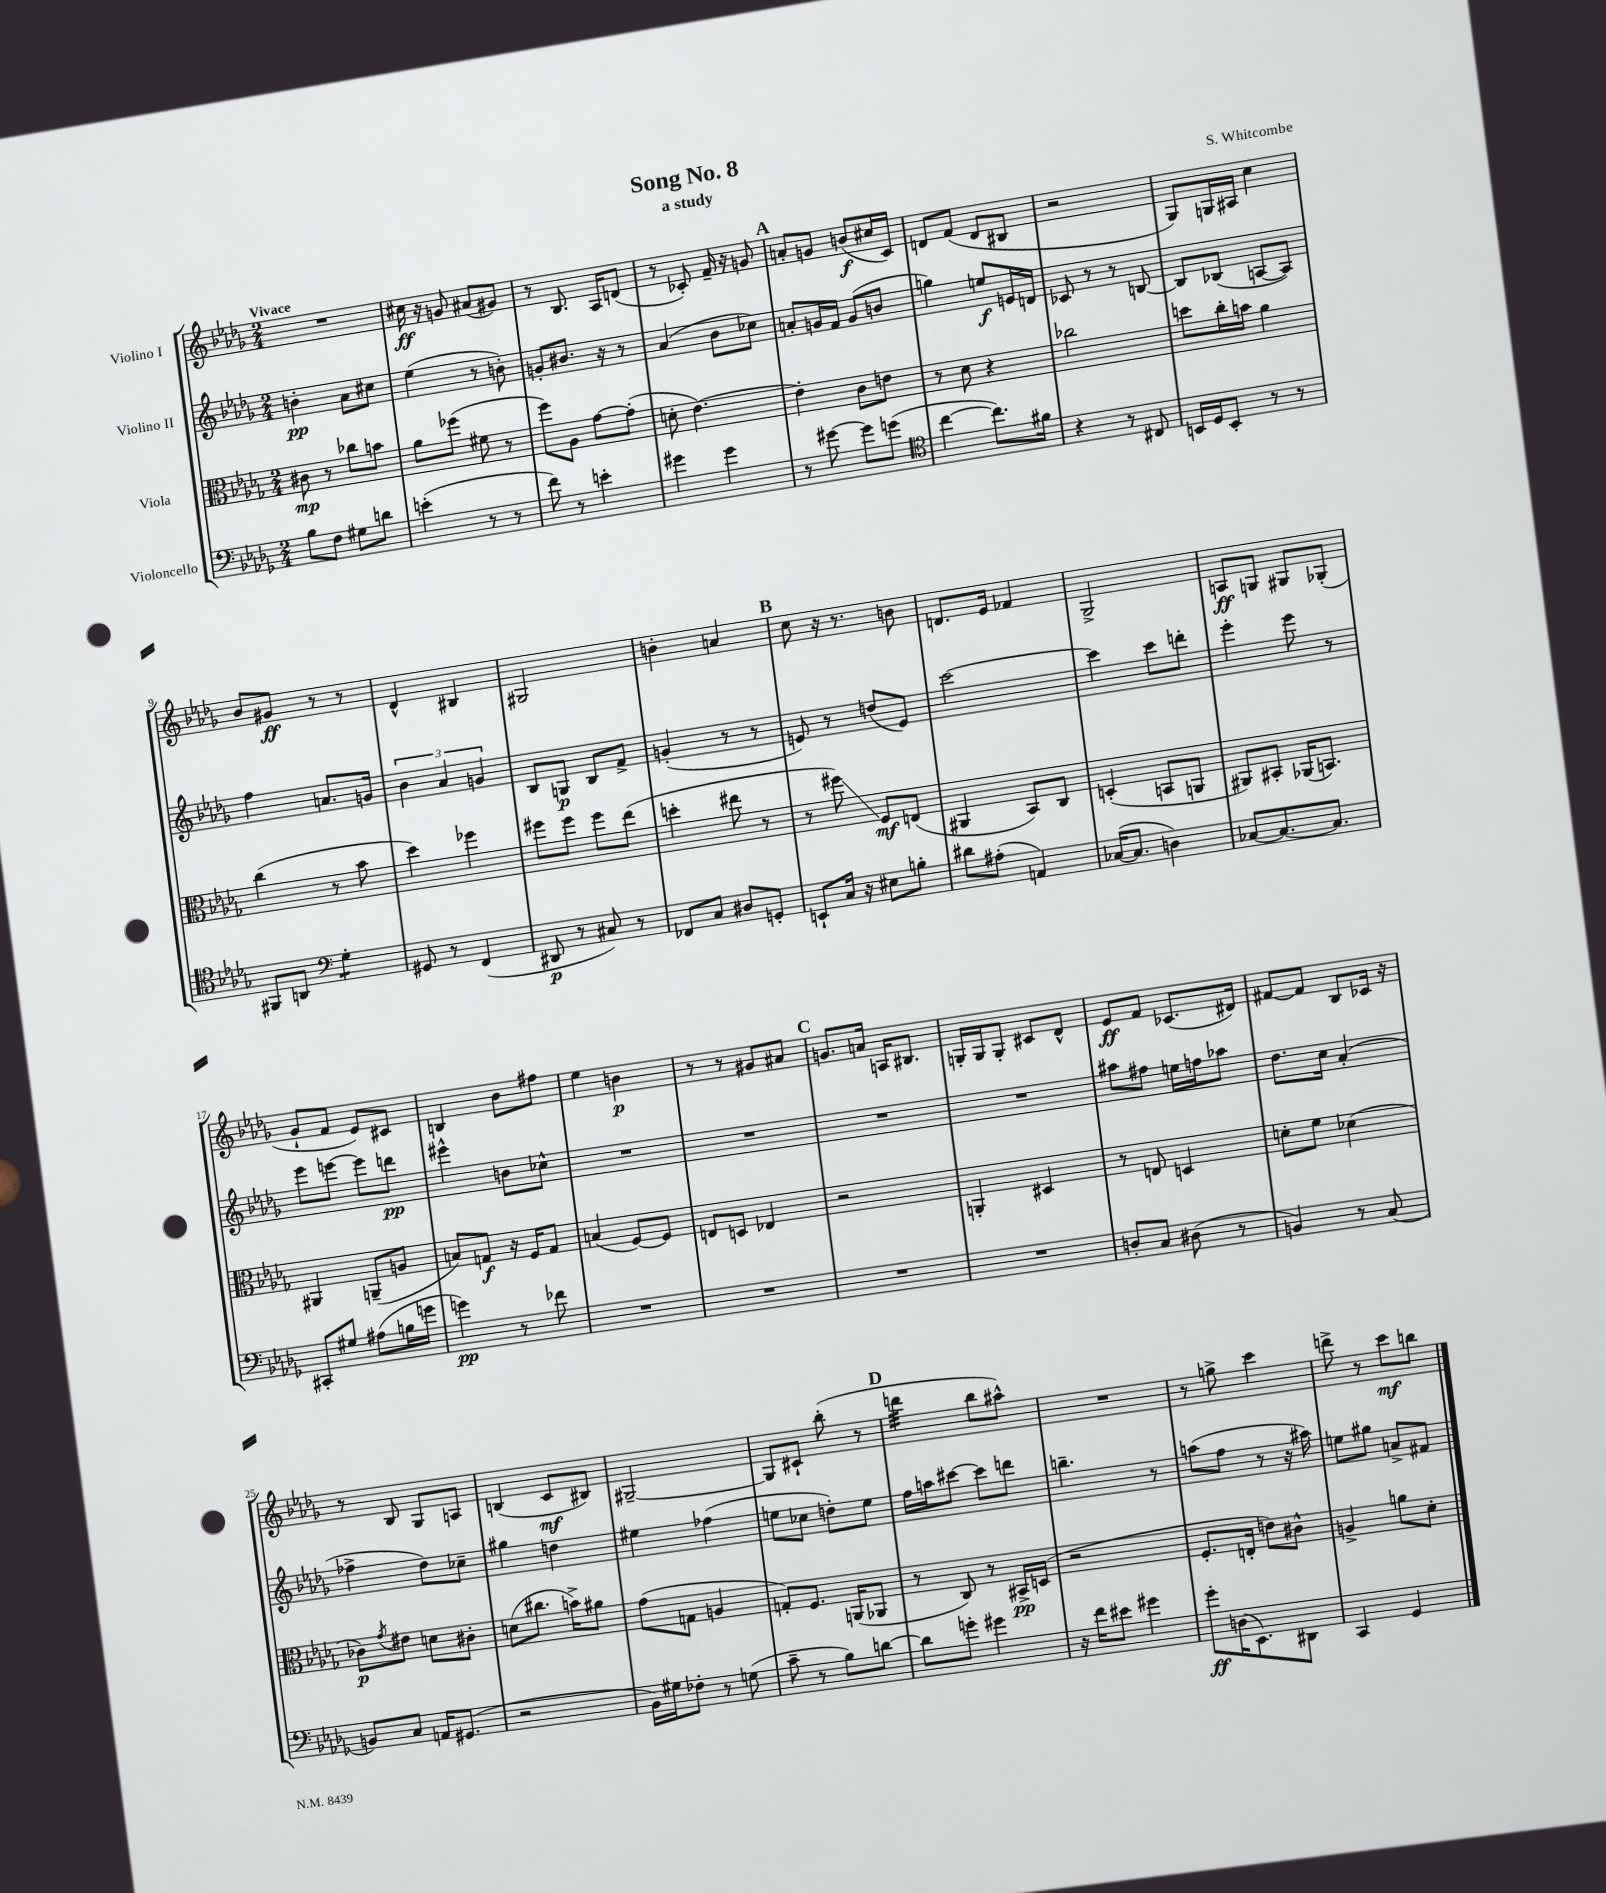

**kern	**kern	**kern	**kern
*staff4	*staff3	*staff2	*staff1
*clefF4	*clefC3	*clefG2	*clefG2
*k[b-e-a-d-g-]	*k[b-e-a-d-g-]	*k[b-e-a-d-g-]	*k[b-e-a-d-g-]
*M2/4	*M2/4	*M2/4	*M2/4
8B-	8c#	4b'	2r
8F	8r	.	.
8G#	8cc-	8a-	.
8d	8b	8cc#	.
=	=	=	=
(4e'	8a-	(4ee-	16cc#
.	.	.	16r
.	(8ff-	.	8g
8r	8f#	8r	(8a#
8r	8r	8b')	8g#)
=	=	=	=
8f)	8ff)	8g'	8r
8r	8A-	8.b#	8.B-
4e'	[8g-	.	.
.	.	16r	16A-
.	(8g-']	8r	(8d
=	=	=	=
4g#	8d'	(4a-	8r
.	[4.e-)	.	8c-')
4g#	.	8b-	16f~
.	.	.	16r
.	.	8cc-)	8g
=	=	=	=
8r	4e-']	8a'	8a'
[8g#	.	16g	8g
.	.	16f	.
8g#]	8c	(8g	(8b
(8g	8e	8b	16cc#
.	.	.	16c)
=	=	=	=
*clefC4	*	*	*
[4cc	8r	4gg)	8d
.	8d-	.	(8f
8.cc])	4r	8ee	8d
.	.	16e	8B#
16f#	.	16d	.
=	=	=	=
4r	2cc-	8c-	2r
.	.	8r	.
8r	.	8r	.
8C#	.	[8B	.
=	=	=	=
16BB	8dd	8B]	8G-)
16D-	.	.	.
8BB'	16cc'	(8B-	16G
.	16b	.	16A#
8r	4a-	[8A	4cc
8r	.	8A])	.
=	=	=	=
8FF#	(4cc	4ff	8b-
8AA	.	.	8g#
*clefF4	*	*	*
4G-'	8r	8.a	8r
.	8b-	.	8r
.	.	16g	.
=	=	=	=
8GG#	4dd-)	6b-	4d-^^
8r	.	.	.
.	.	6a-	.
(4FF	4ff-	.	4B#
.	.	6g	.
=	=	=	=
8DD#	8ff#	8B-	2G#
8r	8ff#	8G	.
8C#)	8ff#	8B-	.
8r	(8ee-	8f^	.
=	=	=	=
8FF-	4dd'	(4g'	4b'
8C	.	.	.
8D#	8ee#	8r	4a
8GG'	8r	8r	.
=	=	=	=
8EE`	8r	8e)	8cc
16C	8ff#)	8r	16r
16r	.	.	8.r
8E#	8F	(8dd	.
8B'	(8E	8e)	8b
=	=	=	=
8d#	4AA#	[2ccc	8.d
(8A#'	.	.	.
.	.	.	16e-
4AA)	8BB-)	.	4f-
.	8C	.	.
=	=	=	=
([16C-	(4D'	4ccc]	2G-^
8.C-]	.	.	.
4D)	8BB	8ccc	.
.	8AA	8ddd'	.
=	=	=	=
[8C-	8AA#)	4eee-'	8A
8.C-_	8BB#'	.	8G
.	(16AA-	8eee-	8G#
8.C-]	8.BB)	.	.
.	.	8r	(8G-'
=	=	=	=
8CC#'	4AA#	8eee-	8g-`
8G#	.	[8eee	8f
(8A#	(8AA~	8eee]	8e-)
16B	8A	8ddd	8c#
16g	.	.	.
=	=	=	=
4g)	8B)	4eee#^^	4B
.	8G	.	.
8r	16r	8b	8b-
.	16F	.	.
8f-	8G	8cc-^^	8ff#
=	=	=	=
2r	(4B	2r	4ee-
.	[8F)	.	4b
.	8F]	.	.
=	=	=	=
2r	8E	2r	8r
.	8D	.	8r
.	4E-	.	8g#
.	.	.	8a#
=	=	=	=
2r	2r	2r	8.g
.	.	.	16a
.	.	.	16A
.	.	.	8.B#
=	=	=	=
2r	4AA'	2r	16G'
.	.	.	16G
.	.	.	8G'
.	4D#	.	8c#
.	.	.	8d-^^
=	=	=	=
8D'	8r	8aa#	8e-
8C	8E	8ff#	8f
(8D#	4D	16ee	(8.c-
.	.	16ff	.
8r	.	8aa-	.
.	.	.	16d#)
=	=	=	=
4BB)	8d'	8.dd-	[8f#
.	8f	.	8f#]
.	.	16cc	.
8r	(4d-	(4a-'	8B-
(8C	.	.	16c-
.	.	.	16r
=	=	=	=
8BB)	8c-)	4ff-^	8r
.	8qg-	.	.
8C	8e#	.	8B-
16AA	8d	8dd-)	8G-
(8.GG#	.	.	.
.	8c#'	8cc-~	8A
=	=	=	=
2r	(8d	4gg#	(4B
.	8.cc#	.	.
.	.	4dd	8c
.	16b^)	.	.
.	8a#	.	8B#)
=	=	=	=
16BB-)	(8g-	4ee#	[2G#~
16G#	.	.	.
8F-'	8G	.	.
8r	4A	(4ff-	.
(8G	.	.	.
=	=	=	=
8c~	8G')	8ee	8G#]
8r	8.F	8cc-	8c#`
8B-)	.	8dd')	(8bb-'
.	(16AA	.	.
[8d	8AA-	8ee	8r
=	=	=	=
8d]	8r	16ff	4ddd
.	.	16aa	.
8g'	8C)	[8ccc#	.
4g#	8r	8ccc#]	8bb-
.	16BB#^	8ddd	8aa#^^)
.	(16D	.	.
=	=	=	=
16r	2r	4.bb~	2r
16f	.	.	.
8e#	.	.	.
4g#	.	.	.
.	.	8r	.
=	=	=	=
8g-'	8.F'	(8aa	8r
(16D	.	8ff	8gg^
8.EE-)	16E'	.	.
.	8e)	8r	4ccc
8DD#	8c#^^	16r	.
.	.	16aa#)	.
=	=	=	=
4CC	4A^	8ee	8ddd^
.	.	8gg#	8r
4GG-	8a	8a^	8ccc
.	8d-'	8f#	8bb
==	==	==	==
*-	*-	*-	*-
